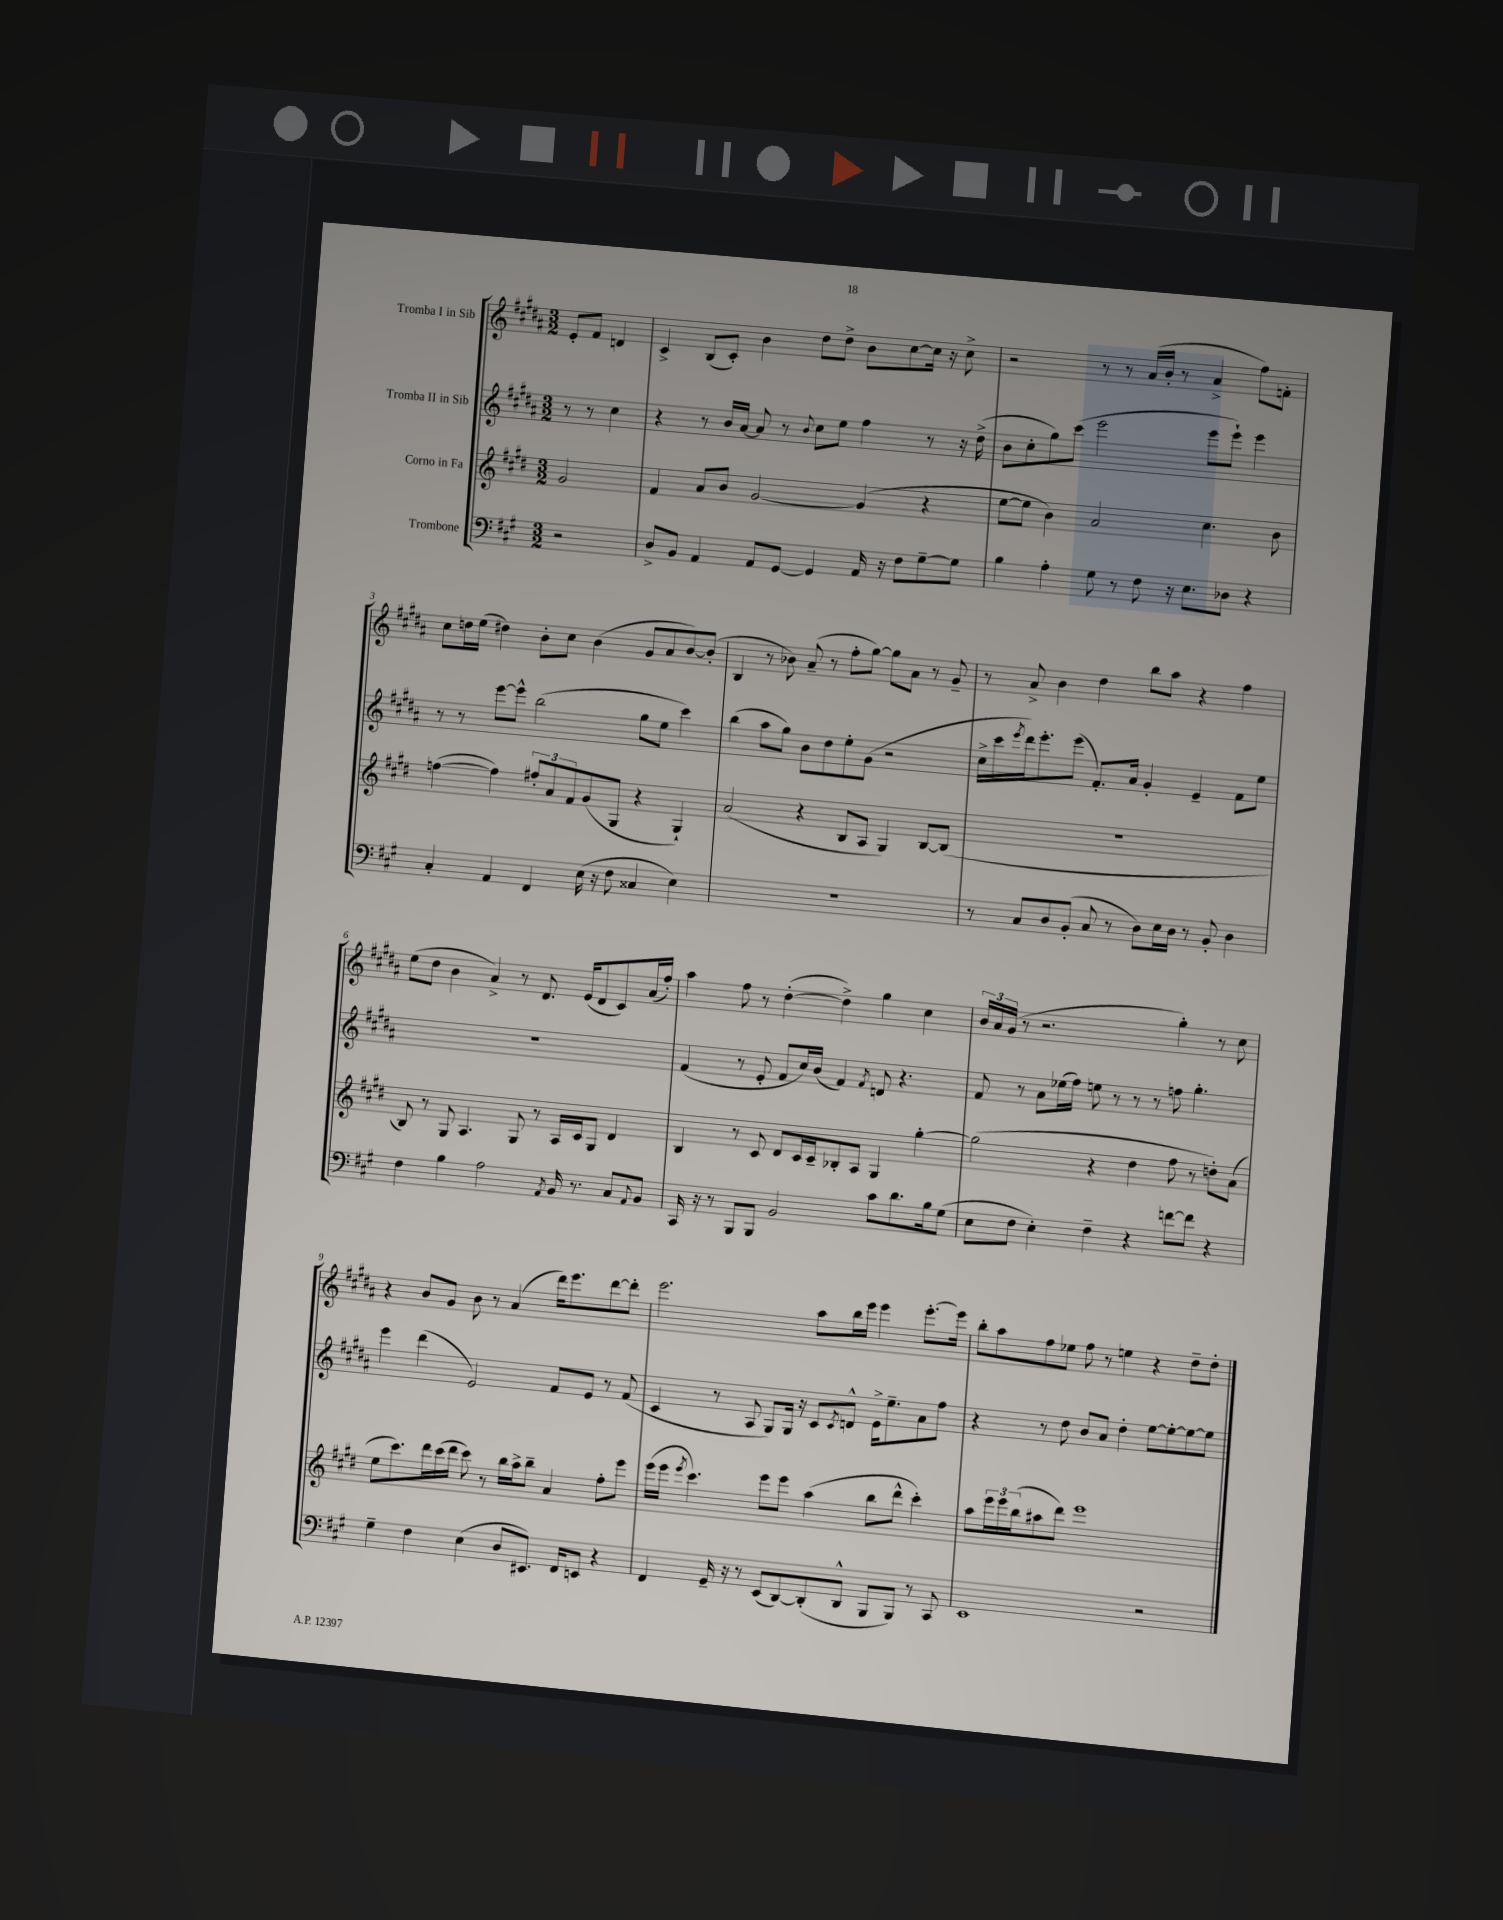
<<
\new StaffGroup <<
\new Staff = "s0" \with { instrumentName = "Tromba I in Sib" } {
    \clef treble \key b \major \numericTimeSignature \time 3/2 \partial 2
    e'8-. fis'8 d'4 |
    cis'4-> b8( cis'8-.) b'4 dis''8 dis''8-> b'8 cis''8~ cis''16 r16 cis''8-> |
    r2 r8 r8 ais'16( b'16-. r8 ais'4-> fis''8) f'8-. |
    cis''8 d''16 e''16( dis''4) b'8-. cis''8 b'4( gis'8 ais'8 b'8~) b'8-.( |
    b4 r8 bes'8) ais'8--( r8 fis''8-. gis''8~) gis''8 ais'8 r8 gis'8-- |
    r8 ais'8-> b'4 dis''4 b''8 ais''8 r4 fis''4 |
    e''8( dis''8 b'4 ais'4->) r8 dis'8. e'16( dis'8 cis'8) ais'16( fis''16-.) |
    ais''4 fis''8 r8 dis''4~-.( dis''4->) gis''4 cis''4 |
    \tuplet 3/2 { b'16 ais'16 gis'16( } r8 r2. gis''4-.) r8 cis''8 |
    r4 b'8 gis'8 b'8 r8 ais'4( dis'''16) e'''8. dis'''8~ dis'''8-. |
    e'''2. ais''8 b''16 e'''16 e'''4 e'''8.~-. e'''16 |
    b''8-. ais''8 fis''8 ees''8 fis''8 r8 e''4 r4 dis''8-- dis''8-. \bar "|." |
}
\new Staff = "s1" \with { instrumentName = "Tromba II in Sib" } {
    \clef treble \key b \major \numericTimeSignature \time 3/2 \partial 2
    r8 r8 cis''4 |
    r4 r8 b'16 ais'16~ ais'8 r8 \appoggiatura { b'8 } cis''8 e''8 fis''4 r8 r16 dis''16->( |
    b'8 cis''8-. gis''8) cis'''8( e'''2 e'''8 e'''8-!) e'''4 |
    r8 r8 e'''8~ e'''8-^ b''2( gis''8 e''8 cis'''4) |
    b''4( ais''8 gis''8) b'8 dis''8 e''8-. gis'8( r2 |
    cis''16-> cis'''16 \acciaccatura { e'''8 } dis'''16) e'''8.-. e'''8( fis'8.-.) ais'16 gis'4-. e'4-- fis'8 e''8 |
    R1. |
    fis'4( r8 e'8-. fis'8 cis''16) b'16( fis'4) \acciaccatura { fis'8 } d'8 r4. |
    fis'8 r8 ais'8 ees''16( fis''16) e''8 r8 r8 r8 f''8 gis''4.-. |
    e'''4 dis'''4( e'2) fis'8 e'8 r8 fis'8( |
    cis'4 r8 ais8 gis8) gis16 r16 cis'8 \acciaccatura { cis'8 } d'8-^ e'16-> e''8.-- ais'8 fis''8 |
    r4 r8 dis''8 b'8 ais'8 dis''4-. e''8~ e''8~-. e''8~ e''8 \bar "|." |
}
\new Staff = "s2" \with { instrumentName = "Corno in Fa" } {
    \clef treble \key e \major \numericTimeSignature \time 3/2 \partial 2
    gis'2 |
    fis'4 a'8 b'8 gis'2~ gis'4( r4 |
    e''8~ e''8 b'4) a'2 cis''4. b'8 |
    f''4~( f''4) \tuplet 3/2 { fis''8-. a'8 fis'8 } gis'8( gis8 r4 gis4-!) |
    a'2( r4 b8 a8 gis4) b8~ b8( |
    R1. |
    b8) r8 gis8 a4. gis8 r8 a16 cis'16 gis8 dis'4 |
    b4 r8 cis'8 dis'8 cis'16 cis'16-- bes8-. a8 gis4 gis''4~-. |
    gis''2( r4 dis''4 fis''8 r8 d''8-.) a'8( |
    e''8 cis'''8.) dis'''16 cis'''16( dis'''16 cis'''8) r8 b''16 a''16-> b''8-- a'4 fis''8-. e'''8 |
    e'''16( e'''16 \acciaccatura { e'''8 } cis'''4.) e'''8 e'''8 a''4( b''8 dis'''8-^ cis'''4-.) |
    a''8 \tuplet 3/2 { e'''16 e'''16 b''16( } ais''8 dis'''8) e'''1 \bar "|." |
}
\new Staff = "s3" \with { instrumentName = "Trombone" } {
    \clef bass \key a \major \numericTimeSignature \time 3/2 \partial 2
    r2 |
    d8-> b,8 a,4 a,8 gis,8~ gis,4 a,16 r16 fis8 gis8~-- gis8 |
    b4 a4-. gis8 r8 fis8 r16 e8. des8 r4 |
    cis4-. a,4 fis,4 e16( r16 fis8 cisis4 e4) |
    R1. |
    r8 cis8 d8 b,8-.( cis8 r8 d8) e16 d16 r8 b,8-. d4 |
    fis4 b4 a2 \acciaccatura { a,8 } b,16 r8. cis8 \appoggiatura { a,8 } b,8 |
    cis,16 r16 r8 b,,8 b,,8 b,2 cis'8 d'8. b16 gis8( |
    e8 fis8 e4-.) fis4-- r4 f'8~ f'8 r4 |
    gis4-- fis4 e4( d8 eis,8.) fis,16 e,8 r4 |
    fis,4 gis,16-- r16 r8 e,8( d,8~) d,8-.( d,8-^ b,,8 b,,8) r8 cis,8 |
    e,1 r2 \bar "|." |
}
>>
>>
